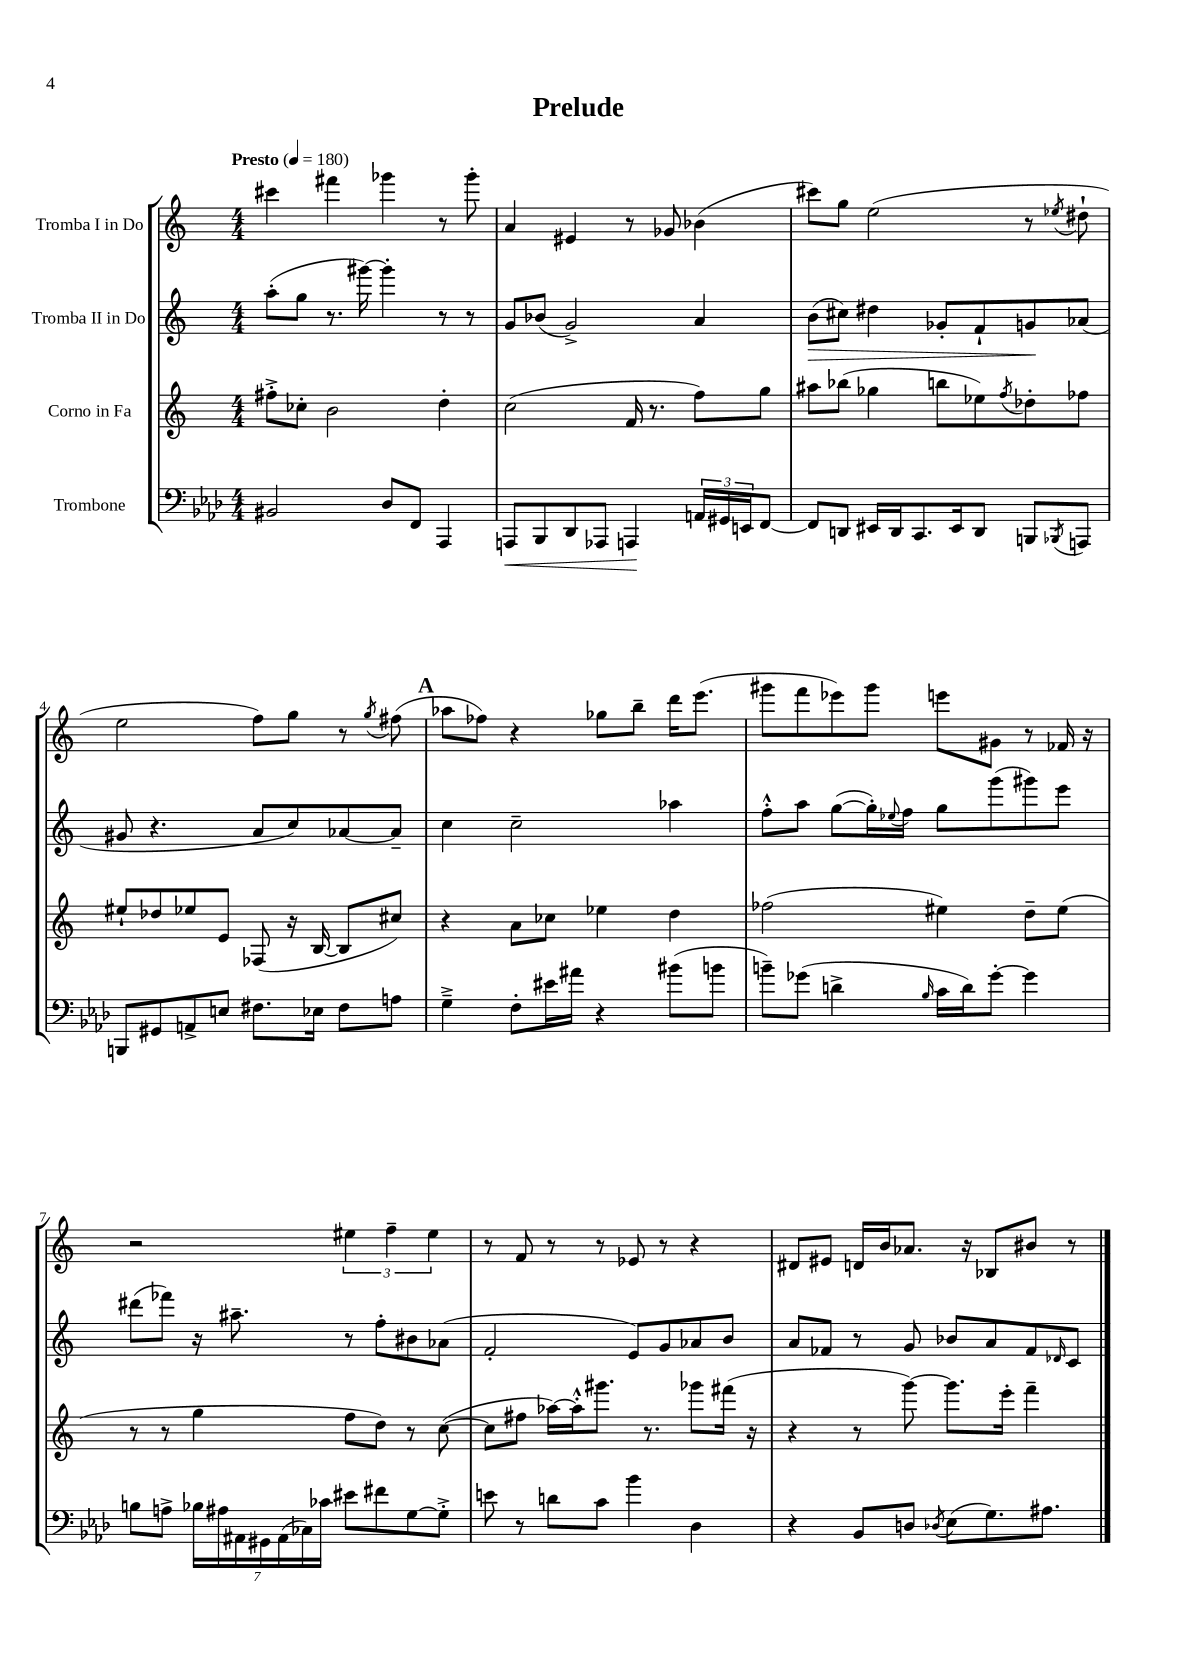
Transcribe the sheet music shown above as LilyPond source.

\header { title = "Prelude" }
<<
\new StaffGroup <<
\new Staff = "s0" \with { instrumentName = "Tromba I in Do" } {
    \clef treble \key c \major \numericTimeSignature \time 4/4 \tempo "Presto" 4 = 180
    cis'''4 fis'''4 ges'''4 r8 ges'''8-. |
    a'4 eis'4 r8 ges'8 bes'4( |
    cis'''8) g''8 e''2( r8 \acciaccatura { ees''8 } dis''8-! |
    e''2 f''8) g''8 r8 \acciaccatura { g''8 } fis''8( |
    \mark \markup { \bold "A" } aes''8 fes''8) r4 ges''8 b''8-- d'''16 e'''8.( |
    gis'''8 f'''8 ees'''8) gis'''8 e'''8 gis'8 r8 fes'16 r16 |
    r2 \tuplet 3/2 { eis''4 f''4-- eis''4 } |
    r8 f'8 r8 r8 ees'8 r8 r4 |
    dis'8 eis'8 d'16 b'16 aes'8. r16 bes8 bis'8 r8 \bar "|." |
}
\new Staff = "s1" \with { instrumentName = "Tromba II in Do" } {
    \clef treble \key c \major \numericTimeSignature \time 4/4
    a''8-.( g''8 r8. gis'''16~) gis'''4-. r8 r8 |
    g'8 bes'8( g'2->) a'4 |
    b'8\>( cis''8) dis''4 ges'8-. f'8-! g'8\! aes'8( |
    gis'8 r4. a'8 c''8) aes'8~ aes'8-- |
    \mark \markup { \bold "A" } c''4 c''2-- aes''4 |
    f''8-.-^ a''8 g''8~( g''16-.) \appoggiatura { ees''8 } f''16 g''8 g'''8( gis'''8) e'''8 |
    dis'''8( fes'''8) r16 ais''8.-- r8 f''8-. bis'8 aes'8( |
    f'2-. e'8) g'8 aes'8 b'8 |
    a'8 fes'8 r8 g'8 bes'8 a'8 fes'8 \grace { des'16 } c'8 \bar "|." |
}
\new Staff = "s2" \with { instrumentName = "Corno in Fa" } {
    \clef treble \key c \major \numericTimeSignature \time 4/4
    fis''8-.-> ces''8-. b'2 d''4-. |
    c''2( f'16 r8. f''8) g''8 |
    ais''8 bes''8( ges''4 b''8 ees''8) \acciaccatura { f''8 } des''8-. fes''8 |
    eis''8-! des''8 ees''8 e'8 fes8( r16 b16~ b8 cis''8) |
    \mark \markup { \bold "A" } r4 a'8 ces''8 ees''4 d''4 |
    fes''2( eis''4) d''8-- eis''8( |
    r8 r8 g''4 f''8 d''8) r8 c''8~( |
    c''8 fis''8 aes''16~) aes''16-.-^ gis'''8. r8. ges'''8 fis'''16( r16 |
    r4 r8 g'''8~) g'''8. e'''16-. f'''4-- \bar "|." |
}
\new Staff = "s3" \with { instrumentName = "Trombone" } {
    \clef bass \key aes \major \numericTimeSignature \time 4/4
    bis,2 des8 f,8 aes,,4 |
    a,,8\< bes,,8 des,8 aes,,8 a,,4\! \tuplet 3/2 { a,16 gis,16 e,16 } f,8~ |
    f,8 d,8 eis,16 d,16 c,8. eis,16 d,8 b,,8 \acciaccatura { bes,,8 } a,,8 |
    b,,8 gis,8 a,8-> e8 fis8. ees16 fis8 a8 |
    \mark \markup { \bold "A" } g4---> f8-. eis'16 ais'16 r4 bis'8( b'8 |
    b'8--) ges'8( d'4-> \grace { bes16 } c'16 d'16) ges'8~-. ges'4 |
    b8 a8-> \tuplet 7/4 { bes16 ais16 ais,16 gis,16 ais,16( ces16) ces'16 } eis'8 fis'8 g8~ g8-.-> |
    e'8 r8 d'8 c'8 bes'4 des4 |
    r4 bes,8 d8 \acciaccatura { des8 } ees8( g8.) ais8. \bar "|." |
}
>>
>>
